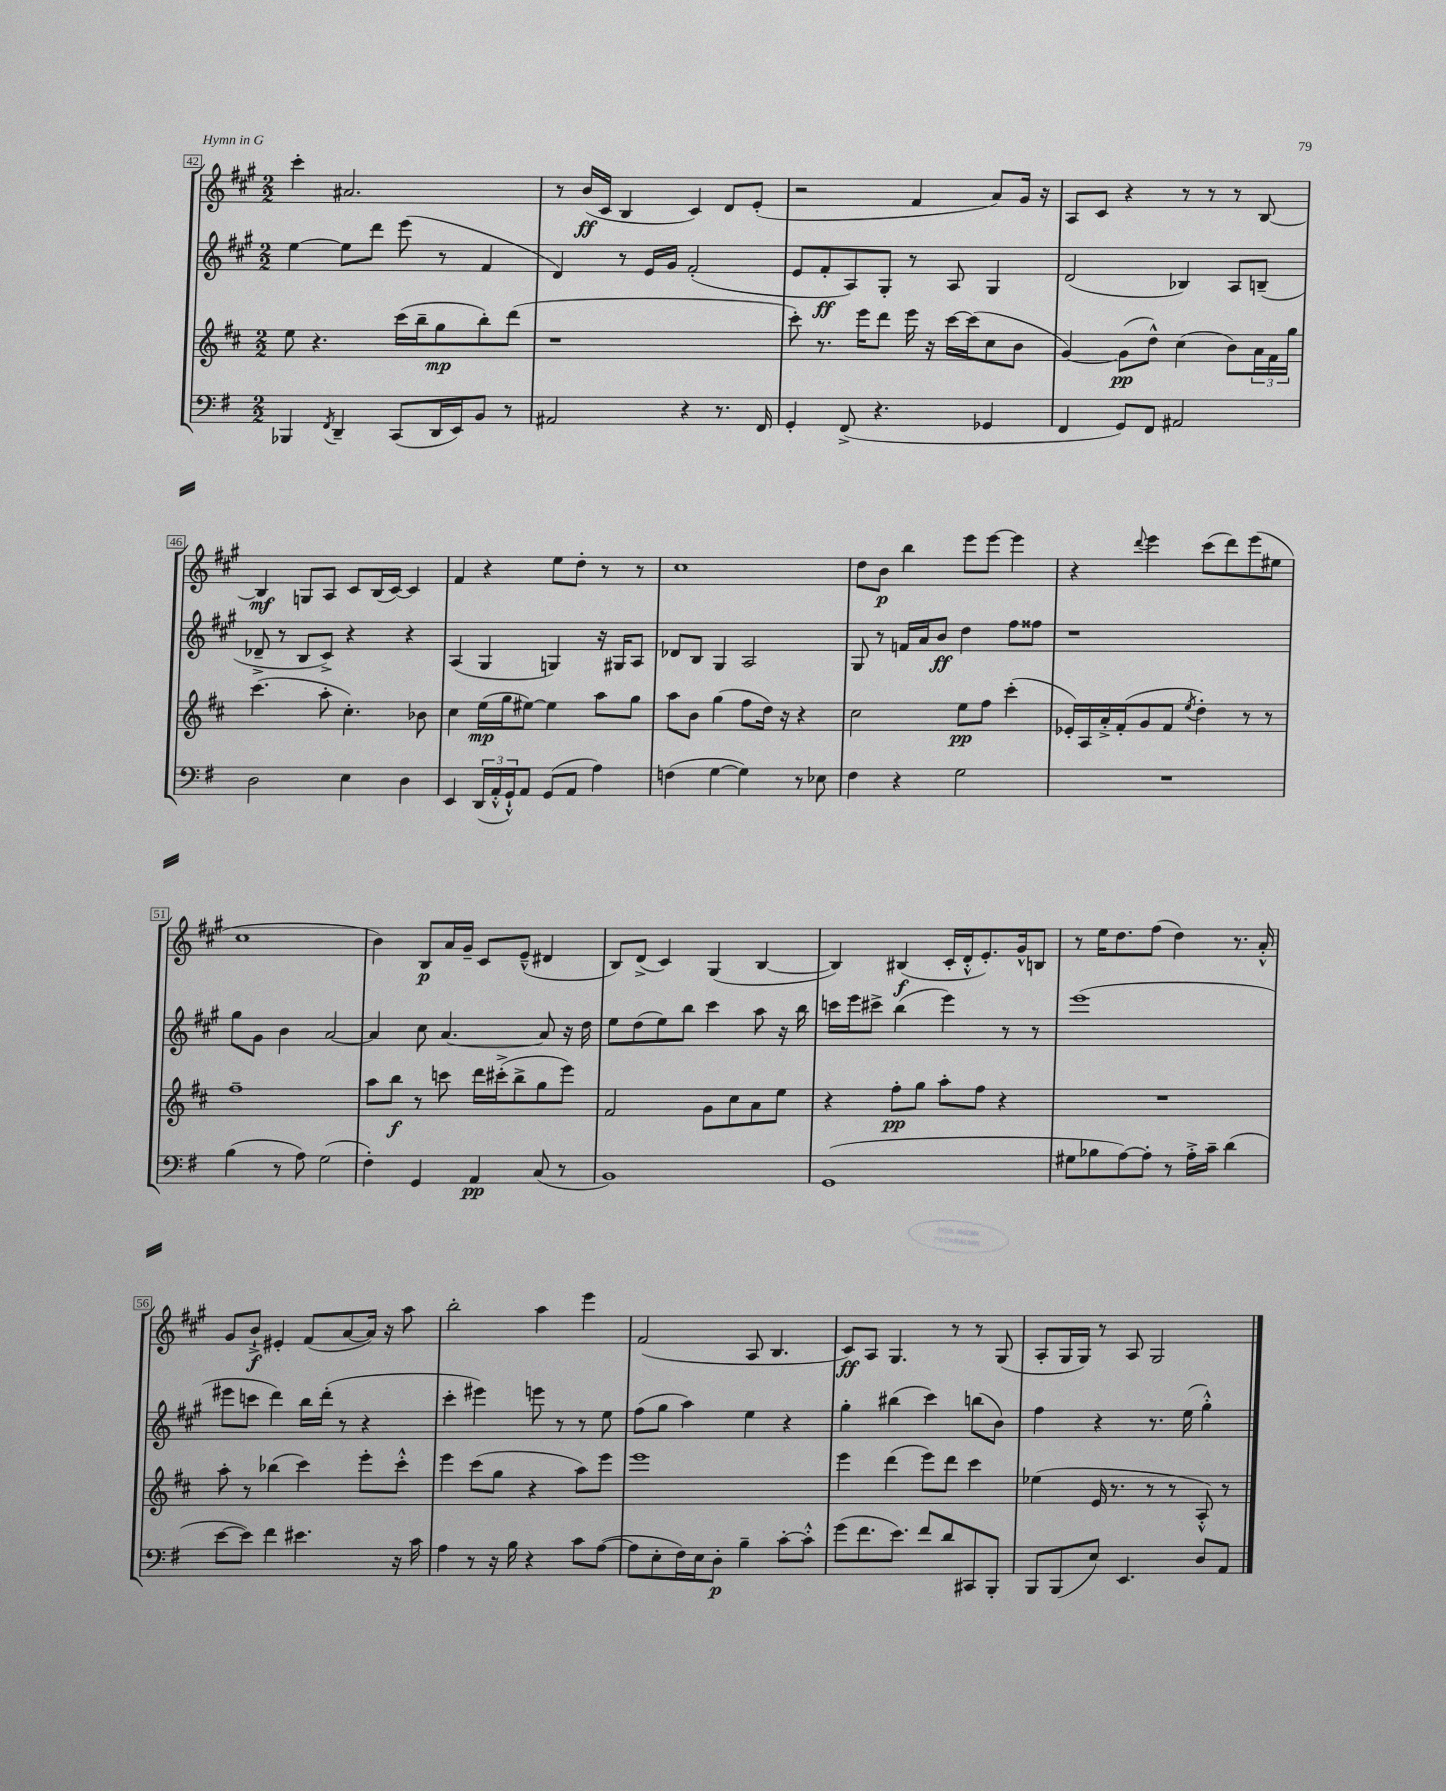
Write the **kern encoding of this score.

**kern	**dynam	**kern	**dynam	**kern	**dynam	**kern	**dynam
*part4	*part4	*part3	*part3	*part2	*part2	*part1	*part1
*staff4	*staff4	*staff3	*staff3	*staff2	*staff2	*staff1	*staff1
*clefF4	*	*clefG2	*	*clefG2	*	*clefG2	*
*k[f#]	*	*k[f#c#]	*	*k[f#c#g#]	*	*k[f#c#g#]	*
*M2/2	*	*M2/2	*	*M2/2	*	*M2/2	*
=42	=42	=42	=42	=42	=42	=42	=42
4BBB-X/	.	8ee\	.	[4ee\	.	4ccc#'\	.
.	.	4.r	.	.	.	.	.
8qFF#/	.	.	.	.	.	.	.
4DD~/	.	.	.	8ee\L]	.	2.a#X/	.
.	.	.	.	8ddd\J	.	.	.
(8CC/L	.	(16ccc#\LL	.	(8eee\	.	.	.
.	.	16bb~\J	.	.	.	.	.
16DD/L	.	8gg\	mp	8r	.	.	.
16EE/J)	.	.	.	.	.	.	.
8BB/J	.	8bb'\)	.	4f#/	.	.	.
8r	.	(8ddd\J	.	.	.	.	.
=43	=43	=43	=43	=43	=43	=43	=43
2AA#X/	.	1r	.	4d/)	.	8r	.
.	.	.	.	.	.	(16b/LL	ff
.	.	.	.	.	.	16c#/JJ	.
.	.	.	.	8r	.	4B/	.
.	.	.	.	16e/LL	.	.	.
.	.	.	.	16g#/JJ	.	.	.
4r	.	.	.	(2f#'/	.	4c#/)	.
8.r	.	.	.	.	.	8d/L	.
.	.	.	.	.	.	(8e'/J	.
16FF#/	.	.	.	.	.	.	.
=44	=44	=44	=44	=44	=44	=44	=44
4GG'/	.	8ccc#'\)	.	8e/L	.	2r	.
.	.	8.r	.	8f#'/	ff	.	.
(8FF#^/	.	.	.	8A/)	.	.	.
.	.	16eee\KL	.	.	.	.	.
4.r	.	8ddd\J	.	8G#'/J	.	.	.
.	.	16eee\	.	8r	.	4f#/	.
.	.	16r	.	.	.	.	.
.	.	[16ccc#\LL	.	8A/	.	.	.
.	.	(16ccc#\J]	.	.	.	.	.
4GG-X/	.	8cc#\	.	4G#/	.	8a/L)	.
.	.	8b\J	.	.	.	16g#/Jk	.
.	.	.	.	.	.	16r	.
=45	=45	=45	=45	=45	=45	=45	=45
4FF#/	.	[4g/)	.	(2d/	.	8A/L	.
.	.	.	.	.	.	8c#/J	.
8GG/L)	.	(8g\L]	pp	.	.	4r	.
8FF#/J	.	8dd^^\J)	.	.	.	.	.
2AA#X/	.	(4cc#\	.	4B-X/)	.	8r	.
.	.	.	.	.	.	8r	.
.	.	8b\L)	.	8A/L	.	8r	.
.	.	24a\L	.	(8Bn~/J	.	[8B/	.
.	.	24f#\	.	.	.	.	.
.	.	24gg\JJ	.	.	.	.	.
!!LO:LB:g=z
=46	=46	=46	=46	=46	=46	=46	=46
2D\	.	(4.ccc#\	.	8d-X~^/	.	4B/]	mf
.	.	.	.	8r	.	.	.
.	.	.	.	8B/L	.	8Gn/L	.
.	.	8aa'\	.	8c#^/J)	.	8A/J	.
4E\	.	4.cc#'\)	.	4r	.	8c#/L	.
.	.	.	.	.	.	(16B/L	.
.	.	.	.	.	.	[16c#/JJ)	.
4D\	.	.	.	4r	.	4c#/]	.
.	.	8b-X\	.	.	.	.	.
=47	=47	=47	=47	=47	=47	=47	=47
4EE/	.	4cc#\	.	(4A/	.	4f#/	.
(24DD/LL	.	(16ee\LL	mp	4G#/	.	4r	.
24AA'^^/	.	.	.	.	.	.	.
.	.	16gg\J	.	.	.	.	.
24GG`^^/J)	.	.	.	.	.	.	.
8AA/J	.	[8ee#X\J)	.	.	.	.	.
(8GG/L	.	4ee#\]	.	4Gn/)	.	8ee\L	.
8AA/J	.	.	.	.	.	8dd'\J	.
4A\)	.	8aa\L	.	16r	.	8r	.
.	.	.	.	16G#X/KL	.	.	.
.	.	8gg\J	.	8A/J	.	8r	.
=48	=48	=48	=48	=48	=48	=48	=48
(4Fn\	.	8aa\L	.	8d-X/L	.	1cc#	.
.	.	8b\J	.	8B/J	.	.	.
[4G\	.	(4gg\	.	4G#/	.	.	.
4G\])	.	8ff#\L	.	2A/	.	.	.
.	.	16dd\Jk)	.	.	.	.	.
.	.	16r	.	.	.	.	.
8r	.	4r	.	.	.	.	.
8E-X\	.	.	.	.	.	.	.
=49	=49	=49	=49	=49	=49	=49	=49
4F#\	.	2cc#\	.	8G#/	.	8dd\L	.
.	.	.	.	8r	.	8b\J	p
4r	.	.	.	16fn/LL	.	4bb\	.
.	.	.	.	16a/J	.	.	.
.	.	.	.	8b/J	ff	.	.
2G\	.	8ee\L	pp	4dd\	.	8eee\L	.
.	.	8ff#\J	.	.	.	[8eee\J	.
.	.	(4ccc#'\	.	8ff#\L	.	4eee\]	.
.	.	.	.	8ff##X\J	.	.	.
=50	=50	=50	=50	=50	=50	=50	=50
1r	.	16e-X'/LL)	.	1r	.	4r	.
.	.	16A/	.	.	.	.	.
.	.	16a'^/	.	.	.	.	.
.	.	(16f#'/J	.	.	.	.	.
.	.	.	.	.	.	8qqddd/	.
.	.	8g/	.	.	.	4eee\	.
.	.	8f#/J	.	.	.	.	.
.	.	8qee/	.	.	.	.	.
.	.	4dd'\)	.	.	.	(8ccc#\L	.
.	.	.	.	.	.	8ddd\)	.
.	.	8r	.	.	.	(8eee\	.
.	.	8r	.	.	.	8ee#X\J	.
!!LO:LB:g=z
=51	=51	=51	=51	=51	=51	=51	=51
(4B\	.	1ff#~	.	8gg#\L	.	1cc#	.
.	.	.	.	8g#\J	.	.	.
8r	.	.	.	4b\	.	.	.
8A\)	.	.	.	.	.	.	.
(2G\	.	.	.	[2a/	.	.	.
=52	=52	=52	=52	=52	=52	=52	=52
4F#'\)	.	8aa\L	.	4a/]	.	4b\)	.
.	.	8bb\J	f	.	.	.	.
4GG/	.	8r	.	8cc#\	.	8B/L	p
.	.	8cccn\	.	[4.a/	.	16a/L	.
.	.	.	.	.	.	16g#~/JJ	.
4AA/	pp	16ddd\LL	.	.	.	8c#/L	.
.	.	(16ccc#X'^\J	.	.	.	.	.
.	.	8bb^\	.	.	.	(8e~^^/J	.
(8C/	.	8gg\	.	8a/]	.	4d#X/	.
8r	.	8eee\J)	.	16r	.	.	.
.	.	.	.	16dd\	.	.	.
=53	=53	=53	=53	=53	=53	=53	=53
1BB)	.	2f#/	.	8ee\L	.	8B/L)	.
.	.	.	.	(8dd\	.	(8d^/J	.
.	.	.	.	8ee\)	.	4c#/)	.
.	.	.	.	8bb\J	.	.	.
.	.	8g\L	.	4ccc#\	.	(4G#/	.
.	.	8cc#\	.	.	.	.	.
.	.	8a\	.	8aa\	.	[4B/	.
.	.	8ee\J	.	16r	.	.	.
.	.	.	.	16bb\	.	.	.
=54	=54	=54	=54	=54	=54	=54	=54
(1GG	.	4r	.	16cccn\LL	.	4B/])	.
.	.	.	.	16eee\J	.	.	.
.	.	.	.	8ccc#X^\J	.	.	.
.	.	8ff#'\L	pp	(4bb\	.	(4B#X/	f
.	.	8gg\J	.	.	.	.	.
.	.	8aa'\L	.	4eee\)	.	16c#'/LL	.
.	.	.	.	.	.	16d'^^/J	.
.	.	8ff#\J	.	.	.	8.e'/)	.
.	.	4r	.	8r	.	.	.
.	.	.	.	.	.	16g#^^/k	.
.	.	.	.	8r	.	8Bn/J	.
=55	=55	=55	=55	=55	=55	=55	=55
8G#X\L	.	1r	.	(1eee	.	8r	.
8B-X\	.	.	.	.	.	16ee\KL	.
.	.	.	.	.	.	8.dd\	.
[8A\)	.	.	.	.	.	.	.
8A'\J]	.	.	.	.	.	(8ff#\J	.
8r	.	.	.	.	.	4dd\)	.
16A'^\LL	.	.	.	.	.	.	.
16c~\JJ	.	.	.	.	.	.	.
(4d\	.	.	.	.	.	8.r	.
.	.	.	.	.	.	16a'^^/	.
!!LO:LB:g=z
=56	=56	=56	=56	=56	=56	=56	=56
[8e\L	.	8aa'\	.	8eee#X\L	.	8g#/L	.
8e\J])	.	8r	.	8cccn\J	.	8b`^/J	f
4f#\	.	(4bb-X\	.	4ddd\)	.	4e#X'/	.
4.e#X\	.	4ccc#\)	.	16bb\LL	.	(8f#/L	.
.	.	.	.	(16ddd'\JJ	.	.	.
.	.	.	.	8r	.	[8a/	.
.	.	8eee'\L	.	4r	.	16a/Jk])	.
.	.	.	.	.	.	16r	.
16r	.	8ccc#'^^\J	.	.	.	8aa\	.
16c\	.	.	.	.	.	.	.
=57	=57	=57	=57	=57	=57	=57	=57
4A\	.	4eee\	.	4ccc#'\	.	2bb'\	.
8r	.	(8ccc#\L	.	4eee#X\)	.	.	.
16r	.	8gg\J	.	.	.	.	.
16B\	.	.	.	.	.	.	.
4r	.	4r	.	8eeen\	.	4aa\	.
.	.	.	.	8r	.	.	.
8c\L	.	8aa\L)	.	8r	.	4eee\	.
([8A\J	.	8eee\J	.	8ee\	.	.	.
=58	=58	=58	=58	=58	=58	=58	=58
8A\L]	.	1eee	.	(8ff#\L	.	(2f#/	.
8E'\	.	.	.	8gg#\J	.	.	.
16F#\L)	.	.	.	4aa\)	.	.	.
16E\J	.	.	.	.	.	.	.
8D'\J	p	.	.	.	.	.	.
4B~\	.	.	.	4ee\	.	8A/	.
.	.	.	.	.	.	4.B/	.
[8c'\L	.	.	.	4r	.	.	.
8c'^^\J]	.	.	.	.	.	.	.
=59	=59	=59	=59	=59	=59	=59	=59
(8g\L	.	4eee\	.	4gg#'\	.	8c#/L)	ff
8.f#\	.	.	.	.	.	8A/J	.
.	.	(4ddd\	.	(4bb#X\	.	4.G#/	.
8.e\J)	.	.	.	.	.	.	.
8f#/L	.	8eee\L)	.	4ccc#\)	.	.	.
8d/	.	8ddd\J	.	.	.	8r	.
8CC#X/	.	4ccc#\	.	(8bbn\L	.	8r	.
8BBB'/J	.	.	.	8b\J)	.	(8G#/	.
=60	=60	=60	=60	=60	=60	=60	=60
8BBB/L	.	(4ee-X\	.	4ff#\	.	8A'/L	.
(8BBB/	.	.	.	.	.	16G#/L	.
.	.	.	.	.	.	16G#/JJ)	.
8E/J)	.	16e/	.	4r	.	8r	.
.	.	8.r	.	.	.	.	.
4.EE/	.	.	.	.	.	8A/	.
.	.	8r	.	8.r	.	2G#/	.
.	.	8r	.	.	.	.	.
.	.	.	.	(16ee\	.	.	.
8D/L	.	8A'^^/)	.	4gg#'^^\)	.	.	.
8AA/J	.	8r	.	.	.	.	.
==	==	==	==	==	==	==	==
*-	*-	*-	*-	*-	*-	*-	*-
